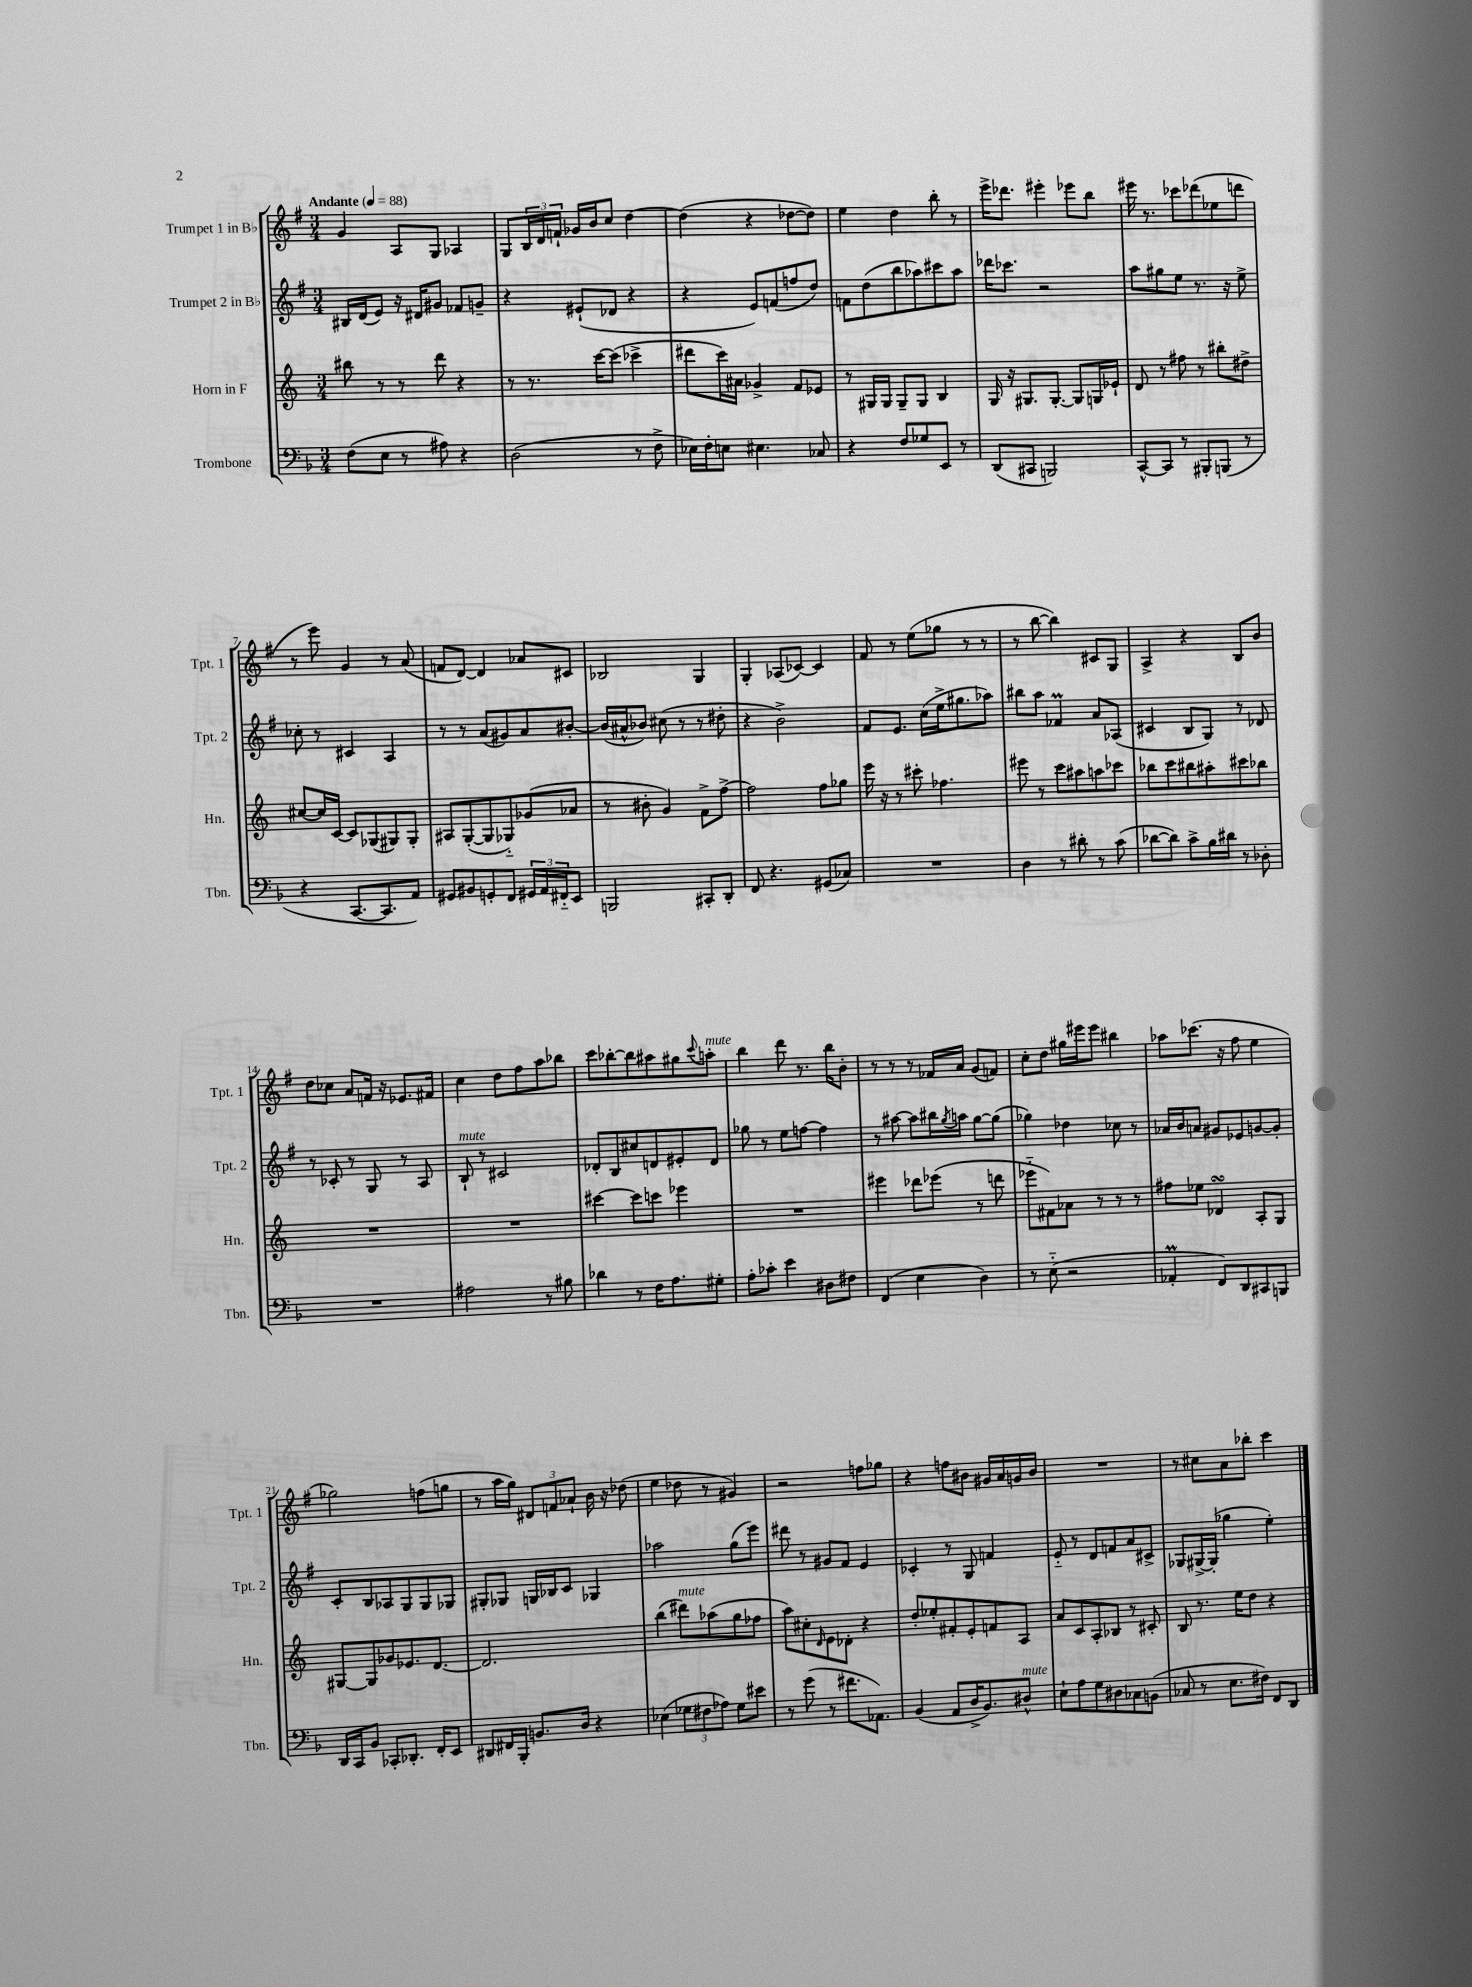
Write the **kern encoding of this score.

**kern	**kern	**kern	**kern
*part4	*part3	*part2	*part1
*staff4	*staff3	*staff2	*staff1
*I"Trombone	*I"Horn in F	*I"Trumpet 2 in B♭	*I"Trumpet 1 in B♭
*I'Tbn.	*I'Hn.	*I'Tpt. 2	*I'Tpt. 1
*clefF4	*clefG2	*clefG2	*clefG2
*k[b-]	*k[]	*k[f#]	*k[f#]
*M3/4	*M3/4	*M3/4	*M3/4
*MM88	*MM88	*MM88	*MM88
=1	=1	=1	=1
!	!	!	!LO:TX:a:B:t=Andante
(8F\L	8bb#X\	16B#X/LL	4g/
.	.	(16d/J	.
8E\J	8r	8e/J)	.
8r	8r	16r	8A/L
.	.	16d#X/KL	.
8A#X\)	8ddd\	8g#X/J	8G/J
4r	4r	8f-X/L	4A-X/
.	.	8gn~/J	.
=2	=2	=2	=2
(2D\	8r	4r	8G/L
.	8.r	.	24B/L
.	.	.	24d/
.	.	.	24fn`/JJ
.	.	(8e#X`/L	16g-X/LL
.	[16ccc\KL	.	16b/J
.	(8ccc\J]	8d-X/J	8cc/J
8r	4ccc-X^\	4r	[4dd\
8F^\	.	.	.
=3	=3	=3	=3
16E-X\LL)	8ddd#X\L	4r	(4dd\]
16F'\J	.	.	.
8En\J	16ccc\L)	.	.
.	16a#X\JJ	.	.
4.E#X\	4g-X^/	8e/L)	4r
.	.	(8fn/	.
.	8f/L	8ffn/	[8dd-X\L
8C-X/	8e-X/J	8dd/J)	8dd-\J])
=4	=4	=4	=4
4r	8r	8fn\L	4ee\
.	16G#X/LL	(8dd\	.
.	16G#/JJ	.	.
8F/L	8G#~/L	8bb\	4dd\
8G-X/	8G#/J	8aa-X\)	.
8EE/J	4B/	8ccc#X\	8bb'\
8r	.	8aa-\J	8r
=5	=5	=5	=5
(8DD/L	16G/	16ddd-X\KL	16eee^\KL
.	16r	8.ccc-X\J	8.ddd-X\J
8CC#X/J	8.G#X/L	.	.
2BBBn/)	.	2r	4eee#X'\
.	[8.G#'/J	.	.
.	8G#/L]	.	8eee-X\L
.	16Gn/L	.	8bb\J
.	16e-X`/JJ	.	.
=6	=6	=6	=6
[8CC^^/L	8d/	8aa\L	16eee#X\
.	.	.	8.r
8CC/J]	8r	8gg#X\	.
8r	8ff#X\	8ee\J	8ccc-X\L
8BBB#X'/L	8r	8.r	(8ddd-X\
(8BBBn/J	8bb#X'\L	.	8ee-X\
.	.	16r	.
8r	8dd#X^\J	8ee^\	8dddn\J
!!LO:LB:g=z
=7	=7	=7	=7
4r	[8cc#X/L	8cc-X'\	8r
.	16cc#/L]	8r	8eee\)
.	[16c/JJ	.	.
[8.CC/L	8c/L]	4c#X/	4g/
.	(8G-X/	.	.
8.CC/]	.	.	.
.	8G#X/)	4A/	8r
8AA/J)	8G#'/J	.	(8a/
=8	=8	=8	=8
8GG#X/L	8A#X/L	8r	8fn/L
8BB#X/	([8G'/	8r	[8d/J)
8GGn'/	8G/]	(8a/L	4d/]
8FF/J	8G-X/)	8g#X/)	.
24GG#X/LL	(8g-X/	8a/	8a-X/L
24AA/	.	.	.
24FF#X/J	.	.	.
8EE/J	8a-X/J	[8b#X'/J	8c#X/J
=9	=9	=9	=9
2BBBn/	8r	(16b#/LL]	2B-X/
.	.	16a#X^^/J	.
.	8b#X'\	8b-X/J)	.
.	4g/)	(8cc#X\	.
.	.	8r	.
8CC#X'/L	8f^\L	8r	4G/
8DD'/J	[8ff^\J	8dd#X'\	.
=10	=10	=10	=10
8FF/	2ff\]	4r	4G'/
4.r	.	.	.
.	.	2b^\)	(8A-X/L
.	.	.	[8c-X/J)
(8GG#X/L	8ff\L	.	4c-/]
8C-X/J)	8gg-X\J	.	.
=11	=11	=11	=11
2.r	16eee\	8f#/L	8f#/
.	16r	.	.
.	8r	8.e/J	8r
.	8ccc#X'\	.	(8ee\L
.	.	(16cc\LL	.
.	4.ff-X\	16ee^\J	8gg-X\J
.	.	8.gg#X\	.
.	.	.	8r
.	.	8aa-X\J)	8r
=12	=12	=12	=12
4D\	8eee#X\	8bb#X\L	8r
.	8r	8aa\J	[8bb\
8r	8ccc\L	4f-XM/	4bb\])
8d#X'\	8aa#X\	.	.
8r	8aan\	8a/L	8c#X/L
(8c\	8ccc-X\J	(8A-X/J	8G/J
=13	=13	=13	=13
[8d-X\L	8bb-X\L	4c#X/	4A^/
8d-\J])	8ccc\	.	.
8c^\L	8bb#X\	8B/L	4r
16B-\L	8aa#X'\	8G/J)	.
16d#X\JJ	.	.	.
8r	8ccc#X\	8r	8B/L
8D-X'\	8bb-X\J	8d-X/	8b/J
!!LO:LB:g=z
=14	=14	=14	=14
2.r	2.r	8r	8dd\L
.	.	8c-X'/	8cc-X\J
.	.	8r	8a/L
.	.	8G/	16fn/Jk
.	.	.	16r
.	.	8r	8.e-X/L
.	.	8A/	.
.	.	.	16f#X/Jk
=15	=15	=15	=15
!	!	!LO:TX:a:i:t=mute	!
2A#X\	2.r	8B`/	4cc\
.	.	8r	.
.	.	2c#X/	8dd\L
.	.	.	8ff#\
8r	.	.	8aa\
8B#X\	.	.	8bb-X\J
=16	=16	=16	=16
4d-X\	[4ccc#X\	8d-X'/L	8ccc\L
.	.	8B/	[8bb-X'\
8r	8ccc#\L]	8cc#X/	8bb-\]
16F\KL	8cccn\J	8dn/	8aa#X\
8.A\	.	.	.
.	4eee-X\	8e#X'/	8gg#X\
.	.	.	8qqccc/
!	!	!	!LO:TX:a:i:t=mute
8G#X'\J	.	8d/J	8aan'\J
=17	=17	=17	=17
8A'\L	2.r	8gg-X\	4bb\
8c-X'\J	.	8r	.
4e\	.	8ee\L	8ddd\
.	.	[8ffn\J	8.r
8D#X\L	.	4ff\]	.
.	.	.	16bb\KL
8F#X\J	.	.	8b'\J
=18	=18	=18	=18
(4FF/	4eee#X\	8r	8r
.	.	[8aa#X\	8r
4E\	8ddd-X\L	8aa#\L]	8r
.	(8eee-X\J	16bb#X\L	16f-X/LL
.	.	8qgg/	.
.	.	16aan\JJ	16a/JJ
4D\)	8r	[8gg\L	(8g/L
.	8dddn\	(8gg\J]	8fn/J)
=19	=19	=19	=19
8r	8eee-X\L	4gg-X\)	8cc'\L
(8E\	8f#X\)	.	8dd\J
2r	8a-X\J	4dd-X\	16gg#X\LL
.	.	.	16eee#X\J
.	8r	.	8eee#\J
.	8r	8cc-X\	4bb#X\
.	8r	8r	.
=20	=20	=20	=20
4AA-XM'/	8ff#X\L	16a-X/LL	8aa-X\L
.	.	16b/J	.
.	8ee-X\J	8an/J	(8.ccc-X\J
8FF/L)	4d-XsSSs/	8g#X/L	.
.	.	.	16r
8DD/	.	8e-X/	8ff#\
8CC#X/	8A'/L	[8gn/	4ee\
8BBBn/J	8G/J	8g'/J]	.
!!LO:LB:g=z
=21	=21	=21	=21
16DD/LL	[8G#X/L	8c'/L	2gg-X\)
16CC/J	.	.	.
8BB-/J	8G#/]	8B/	.
8CC-X'/L	8g-X/	8A-X/	.
8.DD-X'/J	8.e-X/	8G/	.
.	.	8G/	(8ffn\L
16FF'/KL	[8.d/J	.	.
8EE/J	.	8G-X/J	8ggn\J
=22	=22	=22	=22
8DD#X/L	2.d/]	8G#X'/L	8r
16FF#X/L	.	8G-X/J	16aa\LL
16BBB-'/JJ	.	.	16gg\JJ)
8.BBn/L	.	16Gn/LL	12d#X/L
.	.	16B-X/J	.
.	.	.	12fn/
.	.	8c/J	.
.	.	.	12a-X`/J
16D/Jk	.	.	.
4r	.	4G-X/	16b\
.	.	.	16r
.	.	.	(8dd-X\
=23	=23	=23	=23
(4E-X\	(4bb\	2aa-X\	4ee\
!	!LO:TX:a:i:t=mute	!	!
12G-X\L	8ddd#X\L)	.	8dd-X\
12F#X\	.	.	.
.	(8aa-X\	.	8r
12A-X\J)	.	.	.
8G-\L	8gg\	(8gg\L	4g#X/)
8e#X\J	8ff-X\J	8eee\J)	.
=24	=24	=24	=24
8r	8aa\L)	8ddd#X\	2r
(8g\	8cc#X'\	8r	.
.	16qqd/	.	.
8r	8e\	8g#X/L	.
8.f#X\L	8d-X'\J	8f#/J	.
.	4r	4e/	8ffn\L
8.AA-X\J)	.	.	.
.	.	.	8gg-X\J
=25	=25	=25	=25
(4BB-/	8dd'/L	4c-X'/	4r
.	8ee-X'/	.	.
8AA/L	8f#X'/	8r	8ffn\L
16D^/K	8e'/	8G/	8b#X\J
8.BB-/)	.	.	.
.	8fn/	4fn/	16g#X/LL
.	.	.	16a/
!LO:TX:a:i:t=mute	!	!	!
8D#X^^/J	8A/J	.	16gn/
.	.	.	16b#/JJ
=26	=26	=26	=26
8E`\L	8a/L	8e/	2.r
8A\	8c/	8r	.
8G\	8A'/	8d/L	.
8D#X\	8B-X/J	8fn/	.
8C-X\	8r	8a/	.
(8BBn\J	8c#X'/	8c#X^/J	.
=27	=27	=27	=27
8C-X/	8B/	8G-X/L	8r
8r	8.r	[16G#X^/L	8cc#X\L
.	.	(16G#'/JJ]	.
8.E\L	.	4gg-X\	8a\
.	16ee\KL	.	.
.	8dd\J	.	8bb-X'\J
16F#X\Jk)	.	.	.
8FF/L	4r	4ee'\)	4ccc\
8DD/J	.	.	.
==	==	==	==
*-	*-	*-	*-
